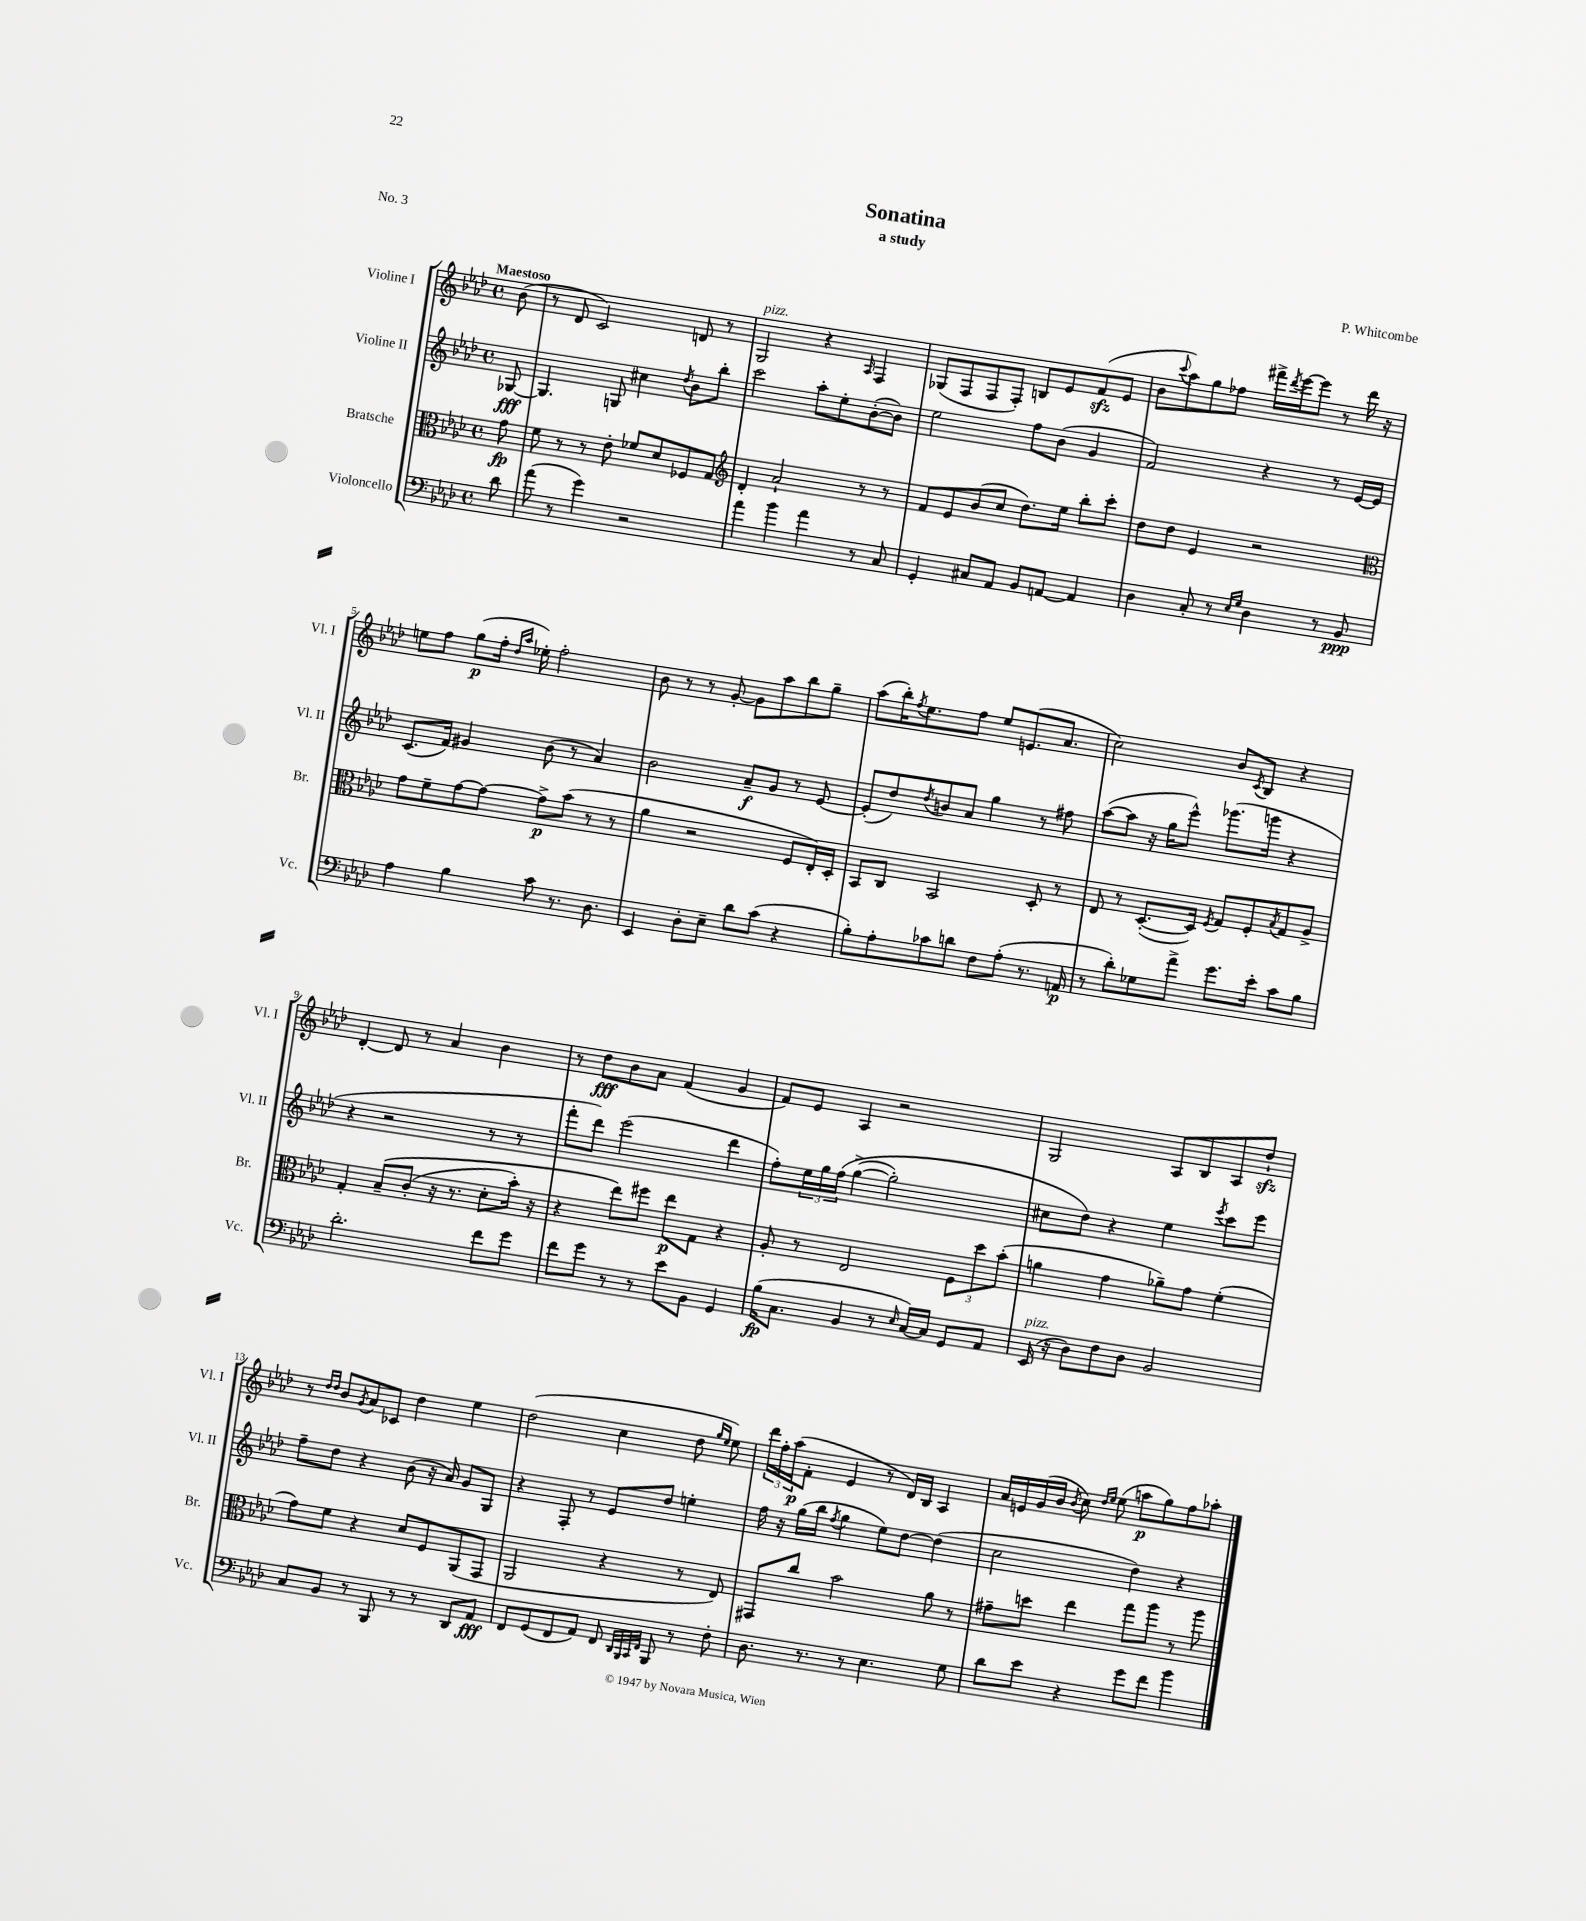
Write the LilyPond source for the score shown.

\header { title = "Sonatina" composer = "P. Whitcombe" subtitle = "a study" piece = "No. 3" }
<<
\new StaffGroup <<
\new Staff = "s0" \with { instrumentName = "Violine I" shortInstrumentName = "Vl. I" } {
    \clef treble \key aes \major \defaultTimeSignature \time 4/4 \partial 8 \tempo "Maestoso"
    bes'8( |
    r8 des'8 c'2) d'8 r8 |
    g2^\markup { \italic "pizz." } r4 \grace { aes16 } f4 |
    ges8( f8 f8 f8-.) b8 ees'8 f'8\sfz( ees'8 |
    bes'8 \appoggiatura { c'''8 } aes''8) g''8 fes''8 fis'''16-> \acciaccatura { des'''8 } ees'''16~ ees'''8 r8 des'''16 r16 |
    e''8 f''8 g''8\p( f''16-. \grace { des''16 aes''16 } ees''16-.) f''2-. |
    bes'8 r8 r8 g'8~-. g'8 aes''8 bes''8 g''8-- |
    aes''8( bes''16-.) \acciaccatura { f''8 } ees''8. f''8 ees''8 e'8.( aes'8. |
    c''2) bes'8 \acciaccatura { c'8 } bes8 r4 |
    des'4~-. des'8 r8 aes'4 bes'4 |
    r8 des''8\fff bes'8 aes'8 f'4( g'4 |
    f'8) ees'8 aes4 r2 |
    g2 aes8 bes8 aes8 des''8-!\sfz |
    r8 \grace { des''16 des''16 } bes'8 \acciaccatura { g'8 } aes'8 ces'8 des''4 ees''4 |
    des''2( c''4 des''8 \grace { g''16 ees''16 } ees''8) |
    \tuplet 3/2 { des'''16 f''16-. aes''16\p( } f'8-. ees'4 r8 des'16) bes16 aes4 |
    aes'16 e'16 g'16( bes'16 \acciaccatura { bes'8 } c''8) \grace { des''16 ees''16 } ees''8( a''8\p g''8) f''8 aes''8-. \bar "|." |
}
\new Staff = "s1" \with { instrumentName = "Violine II" shortInstrumentName = "Vl. II" } {
    \clef treble \key aes \major \defaultTimeSignature \time 4/4 \partial 8
    ges8~\fff |
    ges4. g8 cis''4 \acciaccatura { des''8 } bes'8 bes''8-. |
    c'''2 aes''8-. ees''8-. bes'8~-.( bes'8) |
    ees''2 f''8 bes'8( g'4 |
    f'2) r4 r8 ees'16~ ees'16 |
    c'8.( f'16) gis'4 bes'8( r8 aes'4) |
    bes'2 aes'8--\f g'8 r8 ees'8~ |
    ees'8-.( des''8) \acciaccatura { des''8 } b'8 aes'8 g''4 r8 fis''8 |
    aes''8~( aes''8 r16 g''16 ees'''8-^) ges'''8.( g'''16 r4 |
    r4 r2 r8 r8 |
    f'''8-. des'''8) ees'''2( des'''4 |
    f''8-.) \tuplet 3/2 { ees''16 g''16 f''16\( } g''4~->( g''2-.) |
    cis''8 des''8\) r4 ees''4 \acciaccatura { ees'''8 } c'''8 ees'''8 |
    f''8-- des''8 r4 bes'8( r16 aes'16) g'8 g8 |
    r4 f8-. r8 ees'8 des''8 e''4-. |
    f''16 r16 g''16( bes''16 \acciaccatura { f''8 } g''4 ees''8) des''8~ des''4( |
    c''2 des''4) r4 \bar "|." |
}
\new Staff = "s2" \with { instrumentName = "Bratsche" shortInstrumentName = "Br." } {
    \clef alto \key aes \major \defaultTimeSignature \time 4/4 \partial 8
    g'8\fp |
    f'8 r8 r8 ees'8-. fes'8 des'8 fes8 g8 |
    \clef treble des'4-. aes'2-! r8 r8 |
    f'8 ees'8 bes'8( c''8 des''8.) ees''16 bes''8-. c'''8-. |
    des''8 des''8 ees'4 r2 |
    \clef alto g'8 f'8-- g'8~ g'8~ g'8->\p bes'8( r8 r8 |
    aes'4 r2 f8 ees16-.) des16-. |
    bes,8 c8 bes,2 des8-. r8 |
    ees8 r8 des8.~-.( des16) \acciaccatura { f8 } g8 f8-. \acciaccatura { bes8 } g8 aes8-> |
    g4-. bes8--\( c'8-.( r16 r8. des'8-. bes'16-.) r16 |
    r4 ees''8\) fis''8 ees''8\p g8 r4 |
    aes8-. r8 ees2 \tuplet 3/2 { f8 des''8 bes'8-.( } |
    a'4 g'4 aes'8--) g'8 f'4-.( |
    g'8) f'8 r4 des'8 f8 aes,8( g,8 |
    aes,2 r4 r8 ees8) |
    gis,8 c''8 bes'2 aes'8 r8 |
    gis'8-- d''8 ees''4 g''8 aes''8 r8 aes''8 \bar "|." |
}
\new Staff = "s3" \with { instrumentName = "Violoncello" shortInstrumentName = "Vc." } {
    \clef bass \key aes \major \defaultTimeSignature \time 4/4 \partial 8
    des'8 |
    aes'8( r8 g'4) r2 |
    aes'4 bes'4 aes'4 r8 c8 |
    g,4-. cis8 aes,8 bes,8 a,8~ a,4 |
    des4 c8-. r8 \grace { ees16 g16 } des4 r8 bes,8\ppp |
    aes4 bes4 c'8 r8. des8. |
    ees,4 des8-. ees8-- des'8 c'8( r4 |
    bes8-.) aes8-. ces'8 d'8 f8 aes8-.( r8. a,16\p |
    r8 des'8-.) ges8 aes'8-> g'8. ees'16-. c'8 bes8 |
    des'2.-. f'8 g'8 |
    f'8 g'8 r8 r8 ees'8 bes,8 g,4 |
    bes16\fp( c8. bes,4 r8 \grace { ees16 } c16~) c16 g,8 aes,8 |
    ees,16^\markup { \italic "pizz." }( r16 des8) f8 des8 bes,2 |
    c8 bes,8 r8 bes,,8 r8 r8 des,8 aes,8\fff |
    f,8 g,8( f,8 aes,8) f,8 \grace { des,32 bes,,32 c,32 f,32 } bes,,8 r8 f8-. |
    des8. r8. r8 ees4. g8 |
    des'8 ees'8 r4 g'8 f'8 bes'4 \bar "|." |
}
>>
>>
